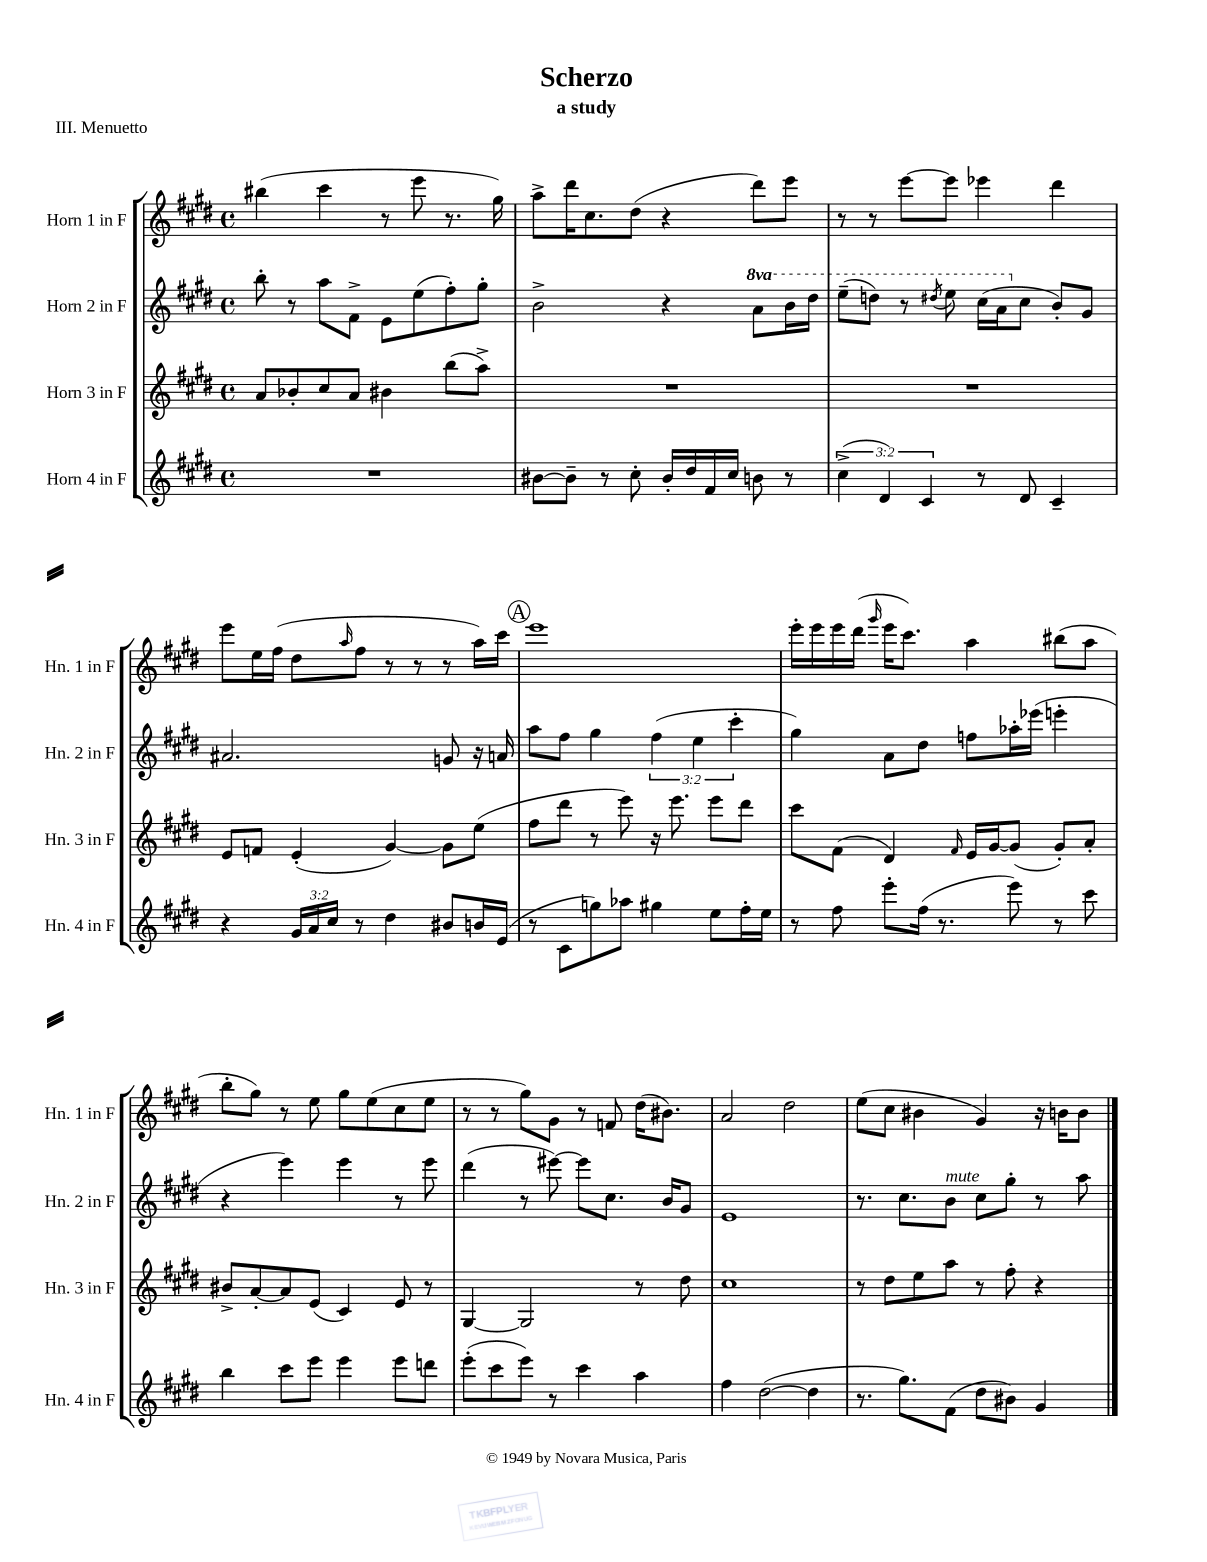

**kern	**kern	**kern	**kern
*staff4	*staff3	*staff2	*staff1
*clefG2	*clefG2	*clefG2	*clefG2
*k[f#c#g#d#]	*k[f#c#g#d#]	*k[f#c#g#d#]	*k[f#c#g#d#]
*M4/4	*M4/4	*M4/4	*M4/4
*met(c)	*met(c)	*met(c)	*met(c)
1r	8a	8bb'	(4bb#
.	8b-'	8r	.
.	8cc#	8aa	4ccc#
.	8a	8f#^	.
.	4b#	8e	8r
.	.	(8ee	8eee
.	(8bb	8ff#')	8.r
.	8aa^)	8gg#'	.
.	.	.	16gg#)
=	=	=	=
[8b#	1r	2b^	8aa^
8b#~]	.	.	16ddd#
.	.	.	8.cc#
8r	.	.	.
8cc#'	.	.	(8dd#
16b#'	.	4r	4r
16dd#	.	.	.
16f#	.	.	.
16cc#	.	.	.
8b	.	8aa	8ddd#)
8r	.	16bb	8eee
.	.	16ddd#	.
=	=	=	=
(6cc#^	1r	(8eee~	8r
.	.	8ddd)	8r
6d#)	.	.	.
.	.	8r	[8eee
6c#	.	.	.
.	.	8qddd#	.
.	.	8eee	8eee]
8r	.	(16ccc#	4eee-
.	.	16aa	.
8d#	.	8cc#	.
4c#~	.	8b')	4ddd#
.	.	8g#	.
=	=	=	=
4r	8e	2.a#	8eee
.	8f	.	16ee
.	.	.	(16ff#
24g#	(4e'	.	8dd#
24a	.	.	.
24cc#	.	.	.
.	.	.	16qqaa
8r	.	.	8ff#
4dd#	[4g#)	.	8r
.	.	.	8r
8b#	8g#]	8g	8r
16b	(8ee	16r	16aa)
(16e	.	16a	16ccc#
=	=	=	=
8r	8ff#	8aa	1eee
8c#	8ddd#	8ff#	.
8gg)	8r	4gg#	.
8aa-	8eee)	.	.
4gg#	16r	(6ff#	.
.	8.eee	.	.
.	.	6ee	.
8ee	8eee	.	.
.	.	6ccc#'	.
16ff#'	8ddd#	.	.
16ee	.	.	.
=	=	=	=
8r	8ccc#	4gg#)	16eee'
.	.	.	16eee
8ff#	(8f#	.	16eee
.	.	.	(16ddd#
.	.	.	16qqggg#
8eee'	4d#)	8a	16eee
.	.	.	8.ccc#)
(16ff#	.	8dd#	.
8.r	.	.	.
.	16qqf#	.	.
.	16e	8ff	4aa
.	[16g#	.	.
8eee)	(8g#]	16aa-'	.
.	.	(16eee-	.
8r	8g#')	4eee'	(8bb#
8ccc#	8a'	.	8aa
=	=	=	=
4bb	8b#^	4r	8bb'
.	[8a'	.	8gg#)
8ccc#	8a]	4eee)	8r
8eee	(8e	.	8ee
4eee	4c#)	4eee	8gg#
.	.	.	(8ee
8eee	8e	8r	8cc#
8ddd	8r	8eee	8ee
=	=	=	=
(8eee'	[4G#	(4ddd#	8r
8ccc#	.	.	8r
8eee)	2G#]	8r	8gg#)
8r	.	[8eee#)	8g#
4ccc#	.	8eee#]	8r
.	.	8.cc#	8f
4aa	8r	.	(16dd#
.	.	16b	8.b#)
.	8dd#	8g#	.
=	=	=	=
4ff#	1cc#	1e	2a
([2dd#	.	.	.
.	.	.	2dd#
4dd#]	.	.	.
=	=	=	=
8.r	8r	8.r	(8ee
.	8dd#	.	8cc#
8.gg#)	.	8.cc#	.
.	8ee	.	4b#
(8f#	8aa	8b	.
8dd#	8r	8cc#	4g#)
8b#)	8ff#'	8gg#'	.
4g#	4r	8r	16r
.	.	.	16b
.	.	8aa	8b
==	==	==	==
*-	*-	*-	*-
